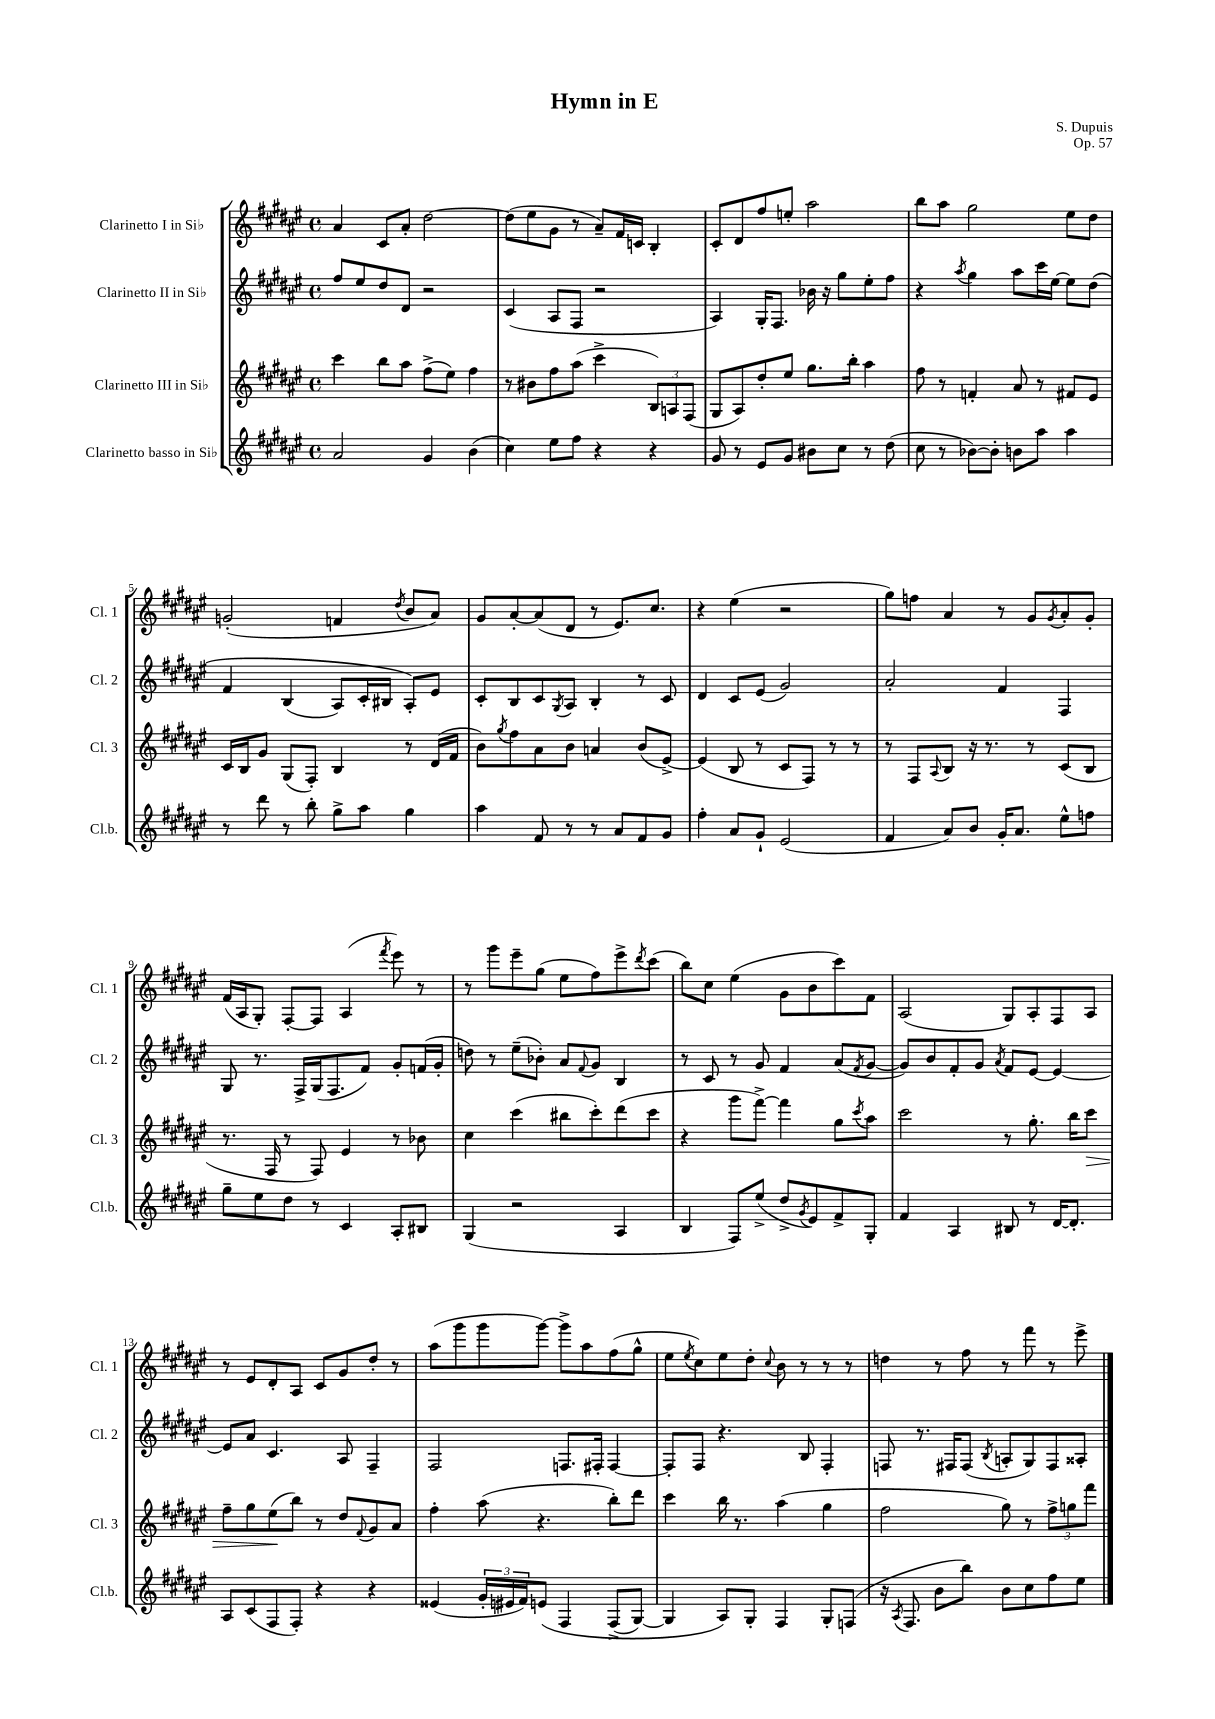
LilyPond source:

\header { title = "Hymn in E" composer = "S. Dupuis" opus = "Op. 57" }
<<
\new StaffGroup <<
\new Staff = "s0" \with { instrumentName = "Clarinetto I in Sib" shortInstrumentName = "Cl. 1" } {
    \clef treble \key fis \major \defaultTimeSignature \time 4/4
    ais'4 cis'8 ais'8-. dis''2~ |
    dis''8( eis''8 gis'8 r8 ais'8--) fis'16 c'16 b4-. |
    cis'8-. dis'8 fis''8 e''8-. ais''2 |
    b''8 ais''8 gis''2 eis''8 dis''8 |
    g'2-.( f'4 \acciaccatura { dis''8 } b'8 ais'8) |
    gis'8 ais'8~-. ais'8( dis'8 r8 eis'8.) cis''8. |
    r4 eis''4( r2 |
    gis''8) f''8 ais'4 r8 gis'8 \acciaccatura { gis'8 } ais'8-. gis'8-. |
    fis'16( ais16 gis8-.) fis8~-. fis8 ais4( \acciaccatura { fis'''8 } eis'''8) r8 |
    r8 gis'''8 eis'''8-- gis''8( eis''8 fis''8) eis'''8-> \acciaccatura { dis'''8 } cis'''8( |
    b''8) cis''8 eis''4( gis'8 b'8 cis'''8) fis'8 |
    ais2( gis8) ais8-. fis8 ais8 |
    r8 eis'8 dis'8-. ais8 cis'8 gis'8 dis''8-. r8 |
    ais''8( gis'''8 gis'''8 gis'''8~) gis'''8-> ais''8 fis''8( gis''8-^ |
    eis''8 \acciaccatura { eis''8 } cis''8) eis''8 dis''8-. \appoggiatura { cis''8 } b'8 r8 r8 r8 |
    d''4 r8 fis''8 r8 fis'''8 r8 eis'''8-> \bar "|." |
}
\new Staff = "s1" \with { instrumentName = "Clarinetto II in Sib" shortInstrumentName = "Cl. 2" } {
    \clef treble \key fis \major \defaultTimeSignature \time 4/4
    fis''8 eis''8 dis''8 dis'8 r2 |
    cis'4( ais8 fis8 r2 |
    ais4) gis16-. fis8. bes'16 r16 gis''8 eis''8-. fis''8 |
    r4 \acciaccatura { ais''8 } gis''4 ais''8 cis'''16 eis''16~ eis''8 dis''8\( |
    fis'4 b4( ais8) cis'16-. bis16 ais8-.\) eis'8 |
    cis'8-. b8 cis'8 \acciaccatura { gis8 } ais8 b4-. r8 cis'8 |
    dis'4 cis'8 eis'8( gis'2) |
    ais'2-. fis'4 fis4 |
    gis8 r8. fis16-> gis16( fis8. fis'8) gis'8-. f'16( gis'16-. |
    d''8) r8 eis''8--( bes'8-.) ais'8 \appoggiatura { fis'8 } gis'8 b4 |
    r8 cis'8 r8 gis'8 fis'4 ais'8( \acciaccatura { fis'8 } gis'8~ |
    gis'8) b'8 fis'8-. gis'8 \acciaccatura { ais'8 } fis'8 eis'8~ eis'4~ |
    eis'8 ais'8 cis'4. ais8 fis4-- |
    fis2 f8. fis16-. fis4~ |
    fis8-. fis8 r4. b8 fis4-. |
    f8 r8. fis16 fis8( \acciaccatura { b8 } a8-. gis8) fis8 aisis8-. \bar "|." |
}
\new Staff = "s2" \with { instrumentName = "Clarinetto III in Sib" shortInstrumentName = "Cl. 3" } {
    \clef treble \key fis \major \defaultTimeSignature \time 4/4
    cis'''4 b''8 ais''8 fis''8->( eis''8) fis''4 |
    r8 bis'8 fis''8 ais''8( cis'''4-> \tuplet 3/2 { b8) a8 fis8( } |
    gis8 ais8) dis''8-. eis''8 gis''8. b''16-. ais''4 |
    fis''8 r8 f'4-. ais'8 r8 fis'8 eis'8 |
    cis'16 b16 gis'8 gis8( fis8-.) b4 r8 dis'16( fis'16 |
    b'8) \acciaccatura { gis''8 } fis''8 ais'8 b'8 a'4 b'8( eis'8~->) |
    eis'4( b8 r8 cis'8 fis8) r8 r8 |
    r8 fis8 \appoggiatura { ais8 } b8 r16 r8. r8 cis'8( b8 |
    r8. fis16 r8 fis8) eis'4 r8 bes'8 |
    cis''4 cis'''4( bis''8 cis'''8-.) dis'''8( cis'''8 |
    r4 gis'''8 fis'''8~->) fis'''4 gis''8 \acciaccatura { cis'''8 } ais''8 |
    cis'''2 r8 gis''8.-. b''16 cis'''8\> |
    fis''8-- gis''8 eis''8\!( b''8) r8 dis''8 \appoggiatura { fis'8 } gis'8 ais'8 |
    fis''4-. ais''8( r4. b''8-.) dis'''8 |
    cis'''4 b''16 r8. ais''4( gis''4 |
    fis''2 gis''8) r8 \tuplet 3/2 { fis''8-> g''8 fis'''8 } \bar "|." |
}
\new Staff = "s3" \with { instrumentName = "Clarinetto basso in Sib" shortInstrumentName = "Cl.b." } {
    \clef treble \key fis \major \defaultTimeSignature \time 4/4
    ais'2 gis'4 b'4( |
    cis''4) eis''8 fis''8 r4 r4 |
    gis'8 r8 eis'8 gis'8 bis'8 cis''8 r8 dis''8( |
    cis''8 r8 bes'8~) bes'8-. b'8 ais''8 ais''4 |
    r8 dis'''8 r8 b''8-. gis''8-> ais''8 gis''4 |
    ais''4 fis'8 r8 r8 ais'8 fis'8 gis'8 |
    fis''4-. ais'8 gis'8-! eis'2( |
    fis'4 ais'8) b'8 gis'16-. ais'8. eis''8-^ f''8 |
    gis''8-- eis''8 dis''8 r8 cis'4 ais8-. bis8 |
    gis4( r2 ais4 |
    b4 fis8) eis''8->( dis''8-> \acciaccatura { gis'8 } eis'8) fis'8-> gis8-. |
    fis'4 ais4 bis8 r8 dis'16~ dis'8.-. |
    ais8 cis'8( fis8 fis8-.) r4 r4 |
    eisis'4( \tuplet 3/2 { gis'16-. eis'16 fis'16) } e'8\( fis4 fis8->( gis8~) |
    gis4 ais8\) gis8-. fis4 gis8-. f8( |
    r16 \acciaccatura { ais8 } fis8. b'8 b''8) b'8 cis''8 fis''8 eis''8 \bar "|." |
}
>>
>>
